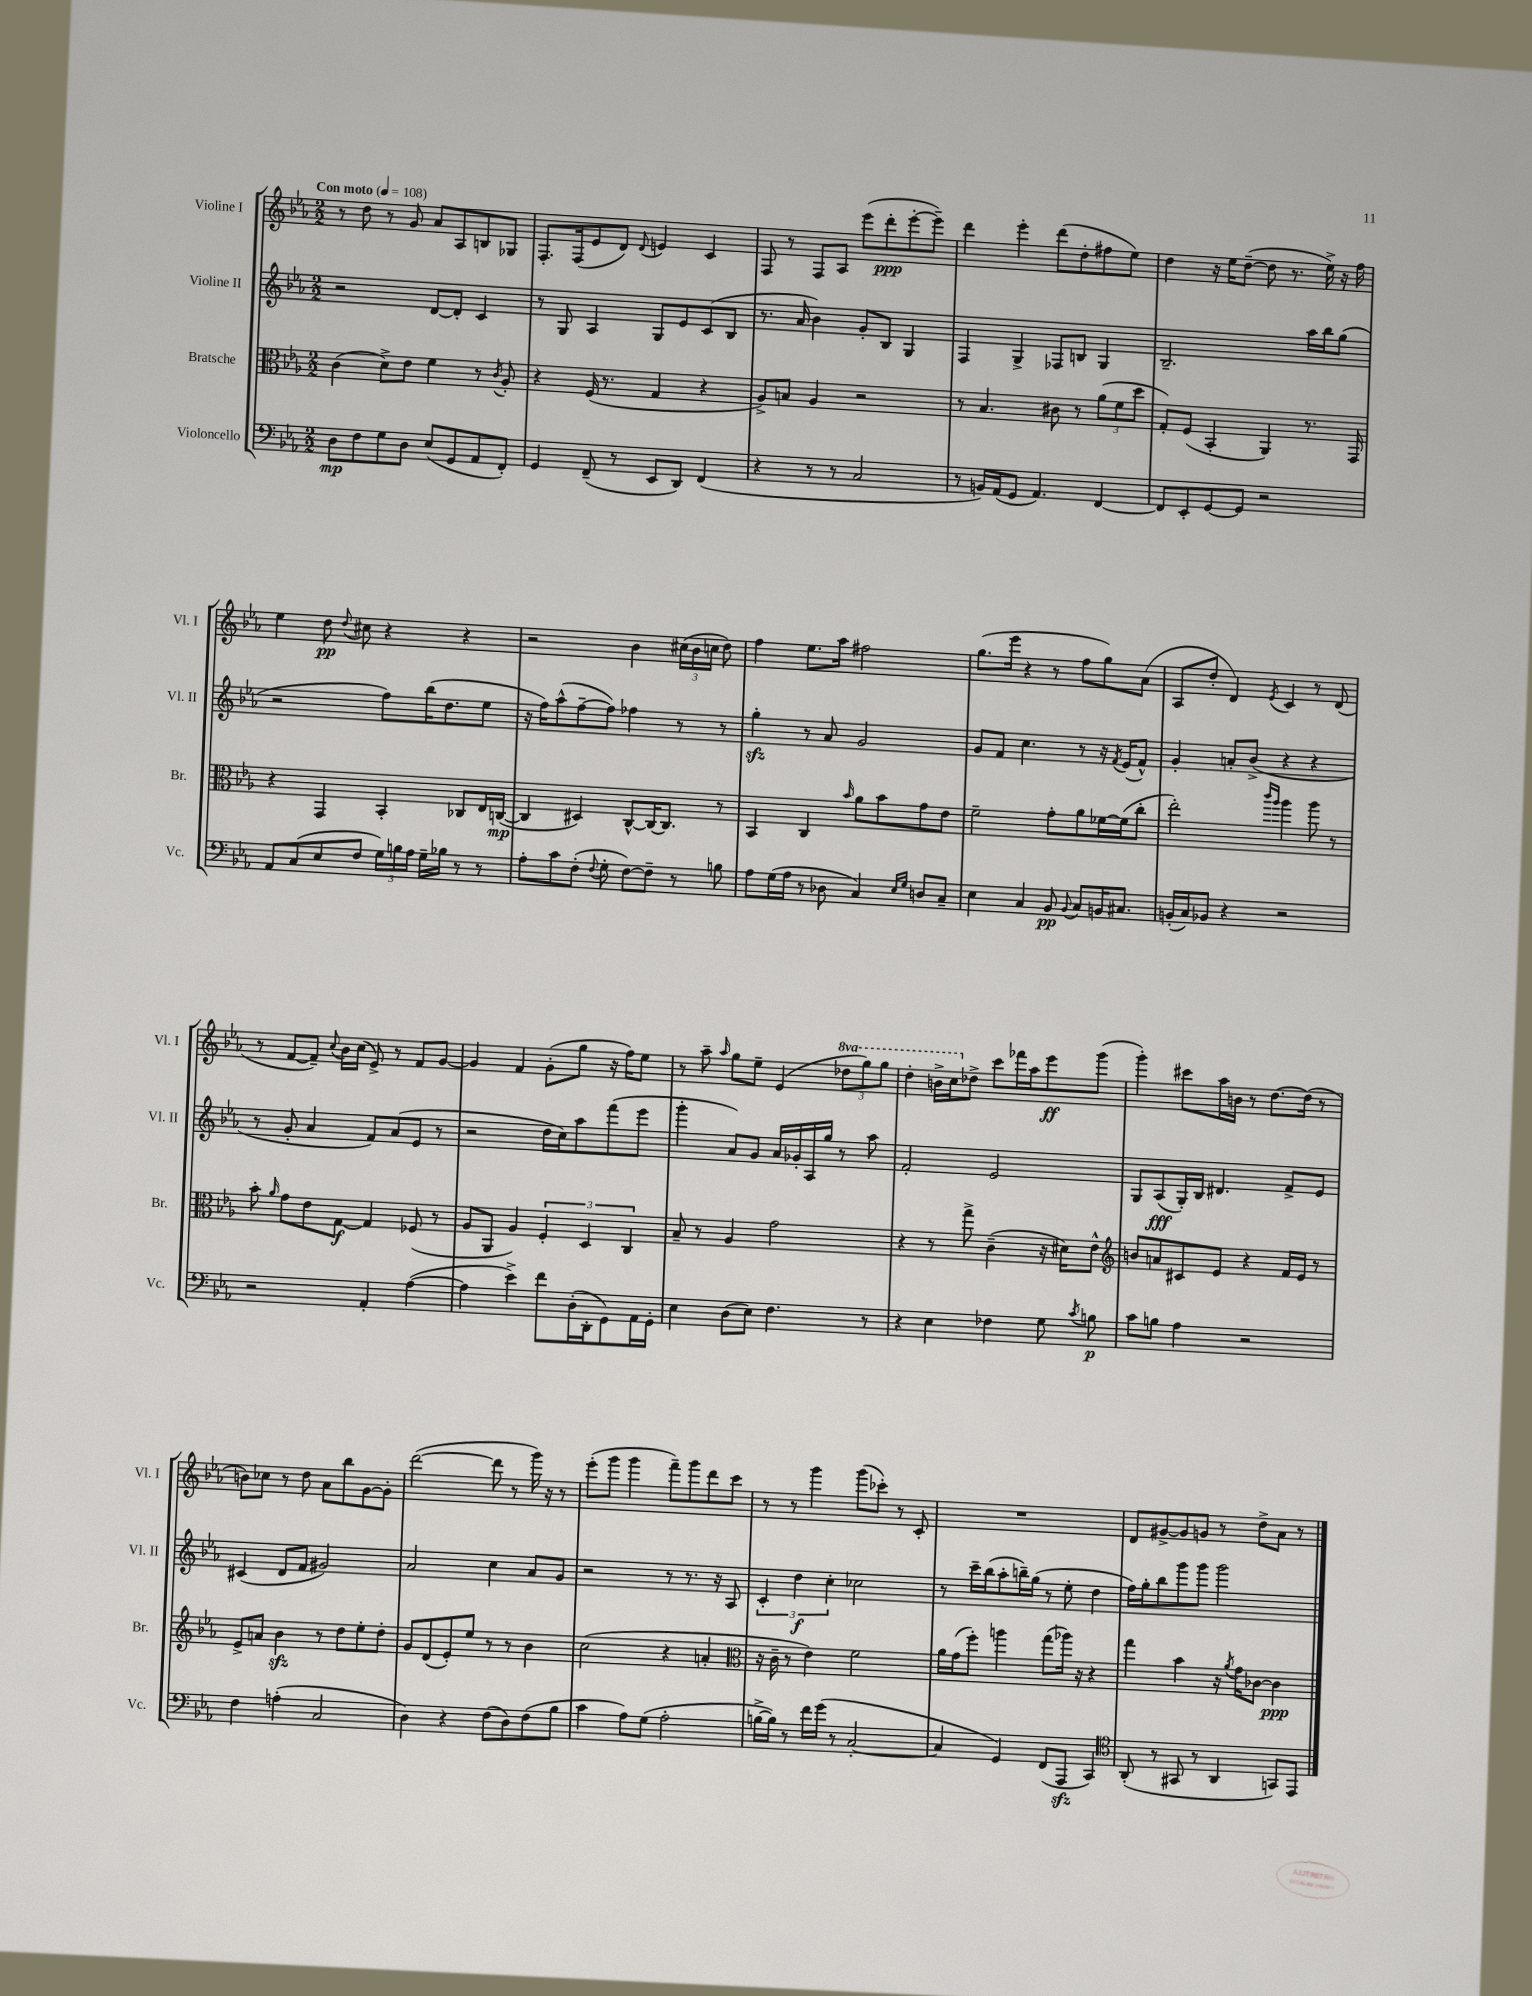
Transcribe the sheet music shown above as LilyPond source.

<<
\new StaffGroup <<
\new Staff = "s0" \with { instrumentName = "Violine I" shortInstrumentName = "Vl. I" } {
    \clef treble \key ees \major \numericTimeSignature \time 2/2 \set Staff.ottavationMarkups = #ottavation-simple-ordinals \tempo "Con moto" 4 = 108
    \autoBeamOff r8 d''8 r8 g'8 aes'8[ aes8 b8 ges8] |
    f8.[-. f16( ees'8 d'8]) \appoggiatura { d'8 } e'4 c'4 |
    f8 r8 f8[ aes8] ees'''8[( d'''8-.\ppp ees'''8~-. ees'''8]--) |
    d'''4 ees'''4-. d'''8[( d''8-. fis''8 ees''8]) |
    d''4 r16 ees''16[ d''8]~--( d''8 r8. ees''16->) r16 f''16 |
    ees''4 d''8\pp \appoggiatura { d''8 } cis''8 r4 r4 |
    r2 bes'4 \tuplet 3/2 { cis''16[( bes'16 c''16] } d''8) |
    f''4 ees''8.[ aes''16] fis''2 |
    g''8.[( ees'''16] r4 r8 f''8[ g''8) aes'8]( |
    aes8[ d''8]-. d'4) \acciaccatura { ees'8 } c'4 r8 d'8( |
    r8 f'8[~ f'8]--) \appoggiatura { c''8 } bes'16[ c''16]( ees'8->) r8 f'8[ g'8]~ |
    g'4 f'4 g'8[-.( g''8] r16 f''16[) ees''8] |
    r8 aes''8-- \grace { aes''16 } g''8[ ees''8]-- ees'4( \tuplet 3/2 { \ottava #1 des'''8[ g'''8) g'''8] } |
    d'''4-. b''16[-> c'''16 \ottava #0 des''8]-> c'''8[ fes'''16 aes''16 ees'''8\ff g'''8]( |
    g'''4-.) cis'''8[ aes''16 b'16] r8 d''8.[~ d''16]( r8 |
    b'8[) ces''8] r8 d''8 aes'8[ bes''8 g'8~ g'8]-. |
    d'''2~( d'''8 r8 g'''16) r16 r8 |
    ees'''8[-.( g'''8] g'''4 f'''8[--) g'''8 d'''8 c'''8] |
    r8 r8 g'''4 g'''8[( ces'''8]-.) r8 c'8-. |
    R1 |
    d'8[ gis'8~-> gis'8 g'8] r8 d''8[-> aes'8] r8 \bar "|." |
}
\new Staff = "s1" \with { instrumentName = "Violine II" shortInstrumentName = "Vl. II" } {
    \clef treble \key ees \major \numericTimeSignature \time 2/2
    \autoBeamOff r2 d'8[~ d'8]-. c'4 |
    r8 g8 aes4 g8[ ees'8 c'8( bes8] |
    r8. aes'16 bes'4) g'8[-. bes8] g4 |
    f4 g4-> fes8[ b8] g4 |
    bes2.-- aes''16[ bes''16 g''8]( |
    r2 f''8[) bes''16( d''8. ees''8] |
    r16 f''16[) aes''8-^( f''8~-- f''8]) fes''4 r8 r8 |
    g''4-.\sfz r8 aes'8 g'2 |
    g'8[ f'8] c''4. r8 r16 \acciaccatura { f'8 } ees'16[( f'8]-^) |
    g'4-. a'8[-. bes'8]->( r4 r4 |
    r8 g'8-. aes'4 f'8[) aes'8( ees'8] r8 |
    r2 d''16[ c''16) aes''8 f'''8( ees'''8] |
    g'''4-. aes'8[) g'8] aes'16[ ges'16-. aes16 g''16] r8 aes''8 |
    f'2-. ees'2 |
    g8[ aes8\fff( g16-.) bes16] dis'4. f'8[-> ees'8] |
    cis'4( d'8[ f'8] gis'2) |
    aes'2 c''4 aes'8[ g'8] |
    r2 r8 r8. r16 aes8 |
    \tuplet 3/2 { c'4-. d''4\f c''4-. } ces''2 |
    r8 c'''16[-- bes''16( aes''8-. b''16--) g''16]( r8 ees''8-. d''4 |
    f''16[) g''16-. bes''8 g'''8 g'''8] g'''2 \bar "|." |
}
\new Staff = "s2" \with { instrumentName = "Bratsche" shortInstrumentName = "Br." } {
    \clef alto \key ees \major \numericTimeSignature \time 2/2
    \autoBeamOff c'4( d'8[->) ees'8] f'4 r8 \acciaccatura { c'8 } aes8-. |
    r4 f16( r8. g4 r4 |
    aes8[->) b8] aes4 r2 |
    r8 bes4. cis'8 r8 \tuplet 3/2 { aes'8[( f'8 d''8] } |
    g8[-.) f8]( bes,4-. aes,4) r8. g,16 |
    r4 g,4 bes,4-. ces8[ ees16 c16]~\mp( |
    c4 dis4) c8[~-^ c16~ c8.] r8 |
    bes,4 c4 \grace { bes'16 } aes'8[ bes'8 g'8 ees'8] |
    f'2-- g'8[-. aes'8 fes'16~ fes'16( c''8]-. |
    ees''2-.) \grace { c'''16[ aes''16] } aes''4 aes''8 r8 |
    bes'8-. \grace { aes'16 } g'8[ ees'8 g8]~\f g4 fes8( r8 |
    aes8[ aes,8] aes4) \tuplet 3/2 { f4-. d4 c4 } |
    bes8-- r8 aes4 g'2 |
    r4 r8 g''8-> c'4--( r16 dis'16[) ees'8]-^ |
    \clef treble b'8[ a'8 cis'8 ees'8] r4 f'16[ ees'16] r8 |
    ees'8[-> a'8] bes'4\sfz r8 d''8[ ees''8-. d''8]-. |
    g'8[ d'8( ees'8-.) ees''8] r8 r8 bes'4 |
    c''2( r4 a'4-. |
    \clef alto r16 c'16-- r8 ees'4) f'2 |
    aes'16[ g'16( f''8]-.) a''4 g''8[( aes''16]) r16 r4 |
    g''4 bes'4 r16 \acciaccatura { aes'8 } g'16[ ces'8]~ ces'4\ppp \bar "|." |
}
\new Staff = "s3" \with { instrumentName = "Violoncello" shortInstrumentName = "Vc." } {
    \clef bass \key ees \major \numericTimeSignature \time 2/2
    \autoBeamOff d8[\mp f8 g8 d8] ees8[( g,8 aes,8 f,8]-.) |
    g,4 f,8--( r8 ees,8[ d,8]) f,4( |
    r4 r8 r8 c2 |
    r8 b,16[) aes,16( g,8] aes,4.) f,4~ |
    f,8[ ees,8-. g,8~ g,8] r2 |
    aes,8[ c8( ees8 f8] \tuplet 3/2 { g16[) b16 aes16] } g16[-- bes16] r8 r8 |
    aes8[-. c'8 f8]-.( \appoggiatura { f8 } g8-. f8[~) f8]-- r8 b8 |
    aes8[ g16( aes16] r8 des8 c4) \grace { ees16[ g16] } d8[ c8]-- |
    ees4 c4 bes,8\pp \appoggiatura { bes,8 } c8[ b,16 cis8.] |
    b,16[-.( c16) bes,8] r4 r2 |
    r2 aes,4-. aes4~( |
    aes4 ees'4->) f'8[ d16-.( d,16-. g,8) aes,16 g,16]-. |
    ees4 d8[( ees8]) f4. r8 |
    r4 ees4 fes4 g8 \acciaccatura { c'8 } b8\p |
    c'8[ b8] aes4 r2 |
    f4 a4-.( c2 |
    d4) r4 f8[( d8) f8( bes8] |
    c'4 aes8[) g8]( aes2-. |
    b16[~-> b16]) r8 f'16[ g'16]( r8 c2~-. |
    c4 g,4) f,8[( aes,,8]\sfz c,4) |
    \clef tenor aes,8-.( r8 gis,8 r8 aes,4 g,8[) ees,8] \bar "|." |
}
>>
>>
\layout { \context { \Score \remove "Bar_number_engraver" } }
